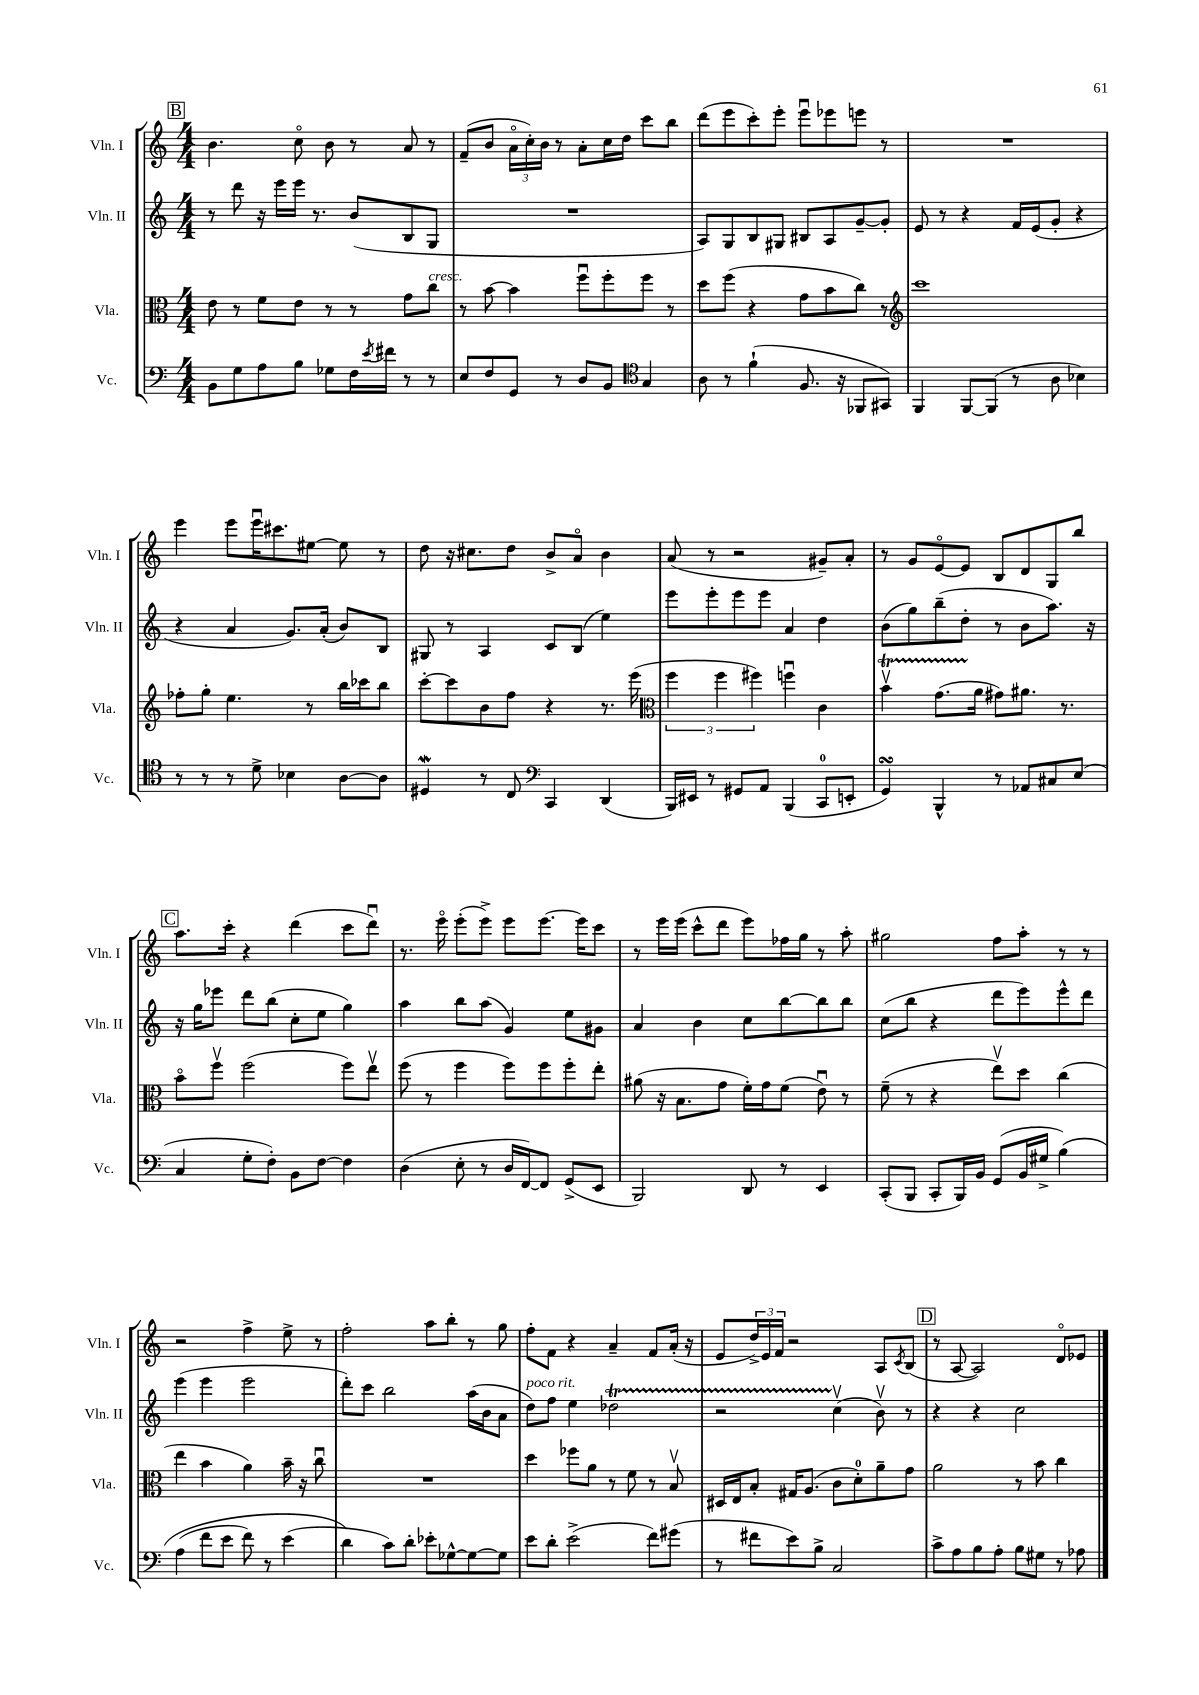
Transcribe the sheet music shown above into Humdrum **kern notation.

**kern	**kern	**kern	**kern
*staff4	*staff3	*staff2	*staff1
*clefF4	*clefC3	*clefG2	*clefG2
*k[]	*k[]	*k[]	*k[]
*M4/4	*M4/4	*M4/4	*M4/4
8BB	8e	8r	4.b
8G	8r	8ddd	.
8A	8f	16r	.
.	.	16eee	.
8B	8e	16eee	8cco
.	.	8.r	.
8G-	8r	.	8b
16F	8r	(8b	8r
8qe	.	.	.
16f#	.	.	.
8r	8g	8B	8a
8r	8cc	8G	8r
=	=	=	=
8E	8r	1r	(8f~
8F	[8b	.	8b
8GG	4b]	.	24ao
.	.	.	24cc')
.	.	.	24b
8r	.	.	8r
8D	8ffu	.	8a'
8BB	8ff'	.	16cc
.	.	.	16dd
*clefC4	*	*	*
4G	8ff	.	8ccc
.	8r	.	8bb
=	=	=	=
8A	8dd	8A)	(8ddd
8r	(8ff	8G	8eee
(4f`	4r	8B	8ccc')
.	.	8G#	8eee'
8.F	8g	8B#	8eeeu
.	8b	8A	8eee-
16r	.	.	.
8FF-	8cc)	[8g~	8eee
8GG#)	8r	8g']	8r
=	=	=	=
*	*clefG2	*	*
4FF	1ccc	8e	1r
.	.	8r	.
[8FF	.	4r	.
(8FF]	.	.	.
8r	.	16f	.
.	.	(16e	.
8A	.	8g'	.
4B-)	.	4r	.
=	=	=	=
8r	8ff-'	4r	4eee
8r	8gg'	.	.
8r	4.ee	4a	8eee
8d^	.	.	16eeeu
.	.	.	8.ccc#
4B-	.	8.g)	.
.	8r	.	[8ee#
.	.	(16a'	.
[8A	16bb	8b)	8ee#]
.	16ccc-	.	.
8A]	8bb	8B	8r
=	=	=	=
4D#	[8ccc'	8G#	8dd
.	8ccc]	8r	16r
.	.	.	8.cc#
8r	8b	4A	.
8C	8ff	.	8dd
*clefF4	*	*	*
4CC	4r	8c	8b^
.	.	(8B	8ao
(4DD	8.r	4ee)	4b
.	(16eee	.	.
=	=	=	=
*	*clefC3	*	*
16BBB)	6ff	8eee	(8a
16EE#	.	.	.
8r	.	8eee'	8r
.	6ff	.	.
8GG#	.	8eee	2r
.	6ff#)	.	.
8AA	.	8eee	.
(4BBB	4ffu	4a	.
8CC	4c	4dd	8g#~)
8EE'	.	.	8a'
=	=	=	=
4GG)	4bv	(8b	8r
.	.	8gg)	8g
4BBB^^	(8.g	(8bb~	[8eo
.	.	8dd'	8e]
.	16a	.	.
8r	8g#)	8r	8B
8AA-	8.a#	8b	8d
8C#	.	8.aa)	8G
.	8.r	.	.
(8E	.	.	8bb
.	.	16r	.
=	=	=	=
4C	8bo	16r	8.aa
.	.	16gg	.
.	8ffv	8eee-	.
.	.	.	16ccc'
8G'	(2ff	8ddd	4r
8F')	.	(8bb	.
8BB	.	8cc'	(4ddd
[8F	.	8ee	.
4F]	8ff)	4gg)	8ccc
.	8eev	.	8dddu)
=	=	=	=
(4D	(8ff	4aa	8.r
.	8r	.	.
.	.	.	16eeeo
8E'	4ff	8bb	(8eee'
8r	.	(8aa	8eee^)
16D	8ff)	4g)	8eee
[16FF)	.	.	.
8FF]	8ff	.	[8.eee
(8GG^	8ff'	8ee	.
.	.	.	16eee]
8EE	8ee'	8g#	8ccc
=	=	=	=
2BBB)	(8a#	4a	8r
.	16r	.	16eee
.	8.B	.	(16eee
.	.	4b	8ccc^^
.	8g	.	8ddd
8DD	16f')	8cc	8eee)
.	16g	.	.
8r	(8f	[8bb	16ff-
.	.	.	16gg
4EE	8eu)	8bb]	8r
.	8r	8bb	8aa'
=	=	=	=
(8CC'	(8f~	(8cc	2gg#
8BBB	8r	8bb	.
8CC'	4r	4r	.
16BBB)	.	.	.
16BB	.	.	.
(8GG	8eev)	8ddd	8ff
16BB	8dd	8eee)	8aa'
16G#^	.	.	.
&(4B)	(4cc	8eee^^	8r
.	.	8ddd	8r
=	=	=	=
(4A	4ee	(4eee	2r
8f	4b	4eee	.
8e	.	.	.
8f)	4a)	2eee	4ff^
8r	.	.	.
(4e	16b~	.	8ee^
.	16r	.	.
.	8ccu	.	8r
=	=	=	=
4d&)	1r	8ddd')	2ff'
.	.	8ccc	.
8c)	.	2bb	.
8d'	.	.	.
8e-'	.	.	8aa
[8G-^^	.	.	8bb'
8G-_	.	(16aa	8r
.	.	16b	.
8G-]	.	8a	8gg
=	=	=	=
8e	4dd	8dd)	8ff'
8d'	.	8ff	8f
(2e^	8ff-	4ee	4r
.	8a	.	.
.	8r	2dd-	4a~
.	8f	.	.
8f)	8r	.	8f
(8g#	8Bv	.	(16a'
.	.	.	16r
=	=	=	=
8r	16D#	2r	8e
.	16E	.	.
8f#	8B'	.	24dd^)
.	.	.	24e
.	.	.	24f
8e)	16G#	.	2r
.	(8.A	.	.
8B^	.	.	.
2C	8c	(4ccv	.
.	8d')	.	.
.	8a~	8bv)	8A
.	.	.	8qc
.	8g	8r	(8B
=	=	=	=
8c^	2a	4r	8r
8A	.	.	[8A
8B	.	4r	2A])
8A'	.	.	.
8B	8r	2cc	.
8G#	8b	.	.
8r	4cc	.	8do
8A-	.	.	8e-
==	==	==	==
*-	*-	*-	*-
